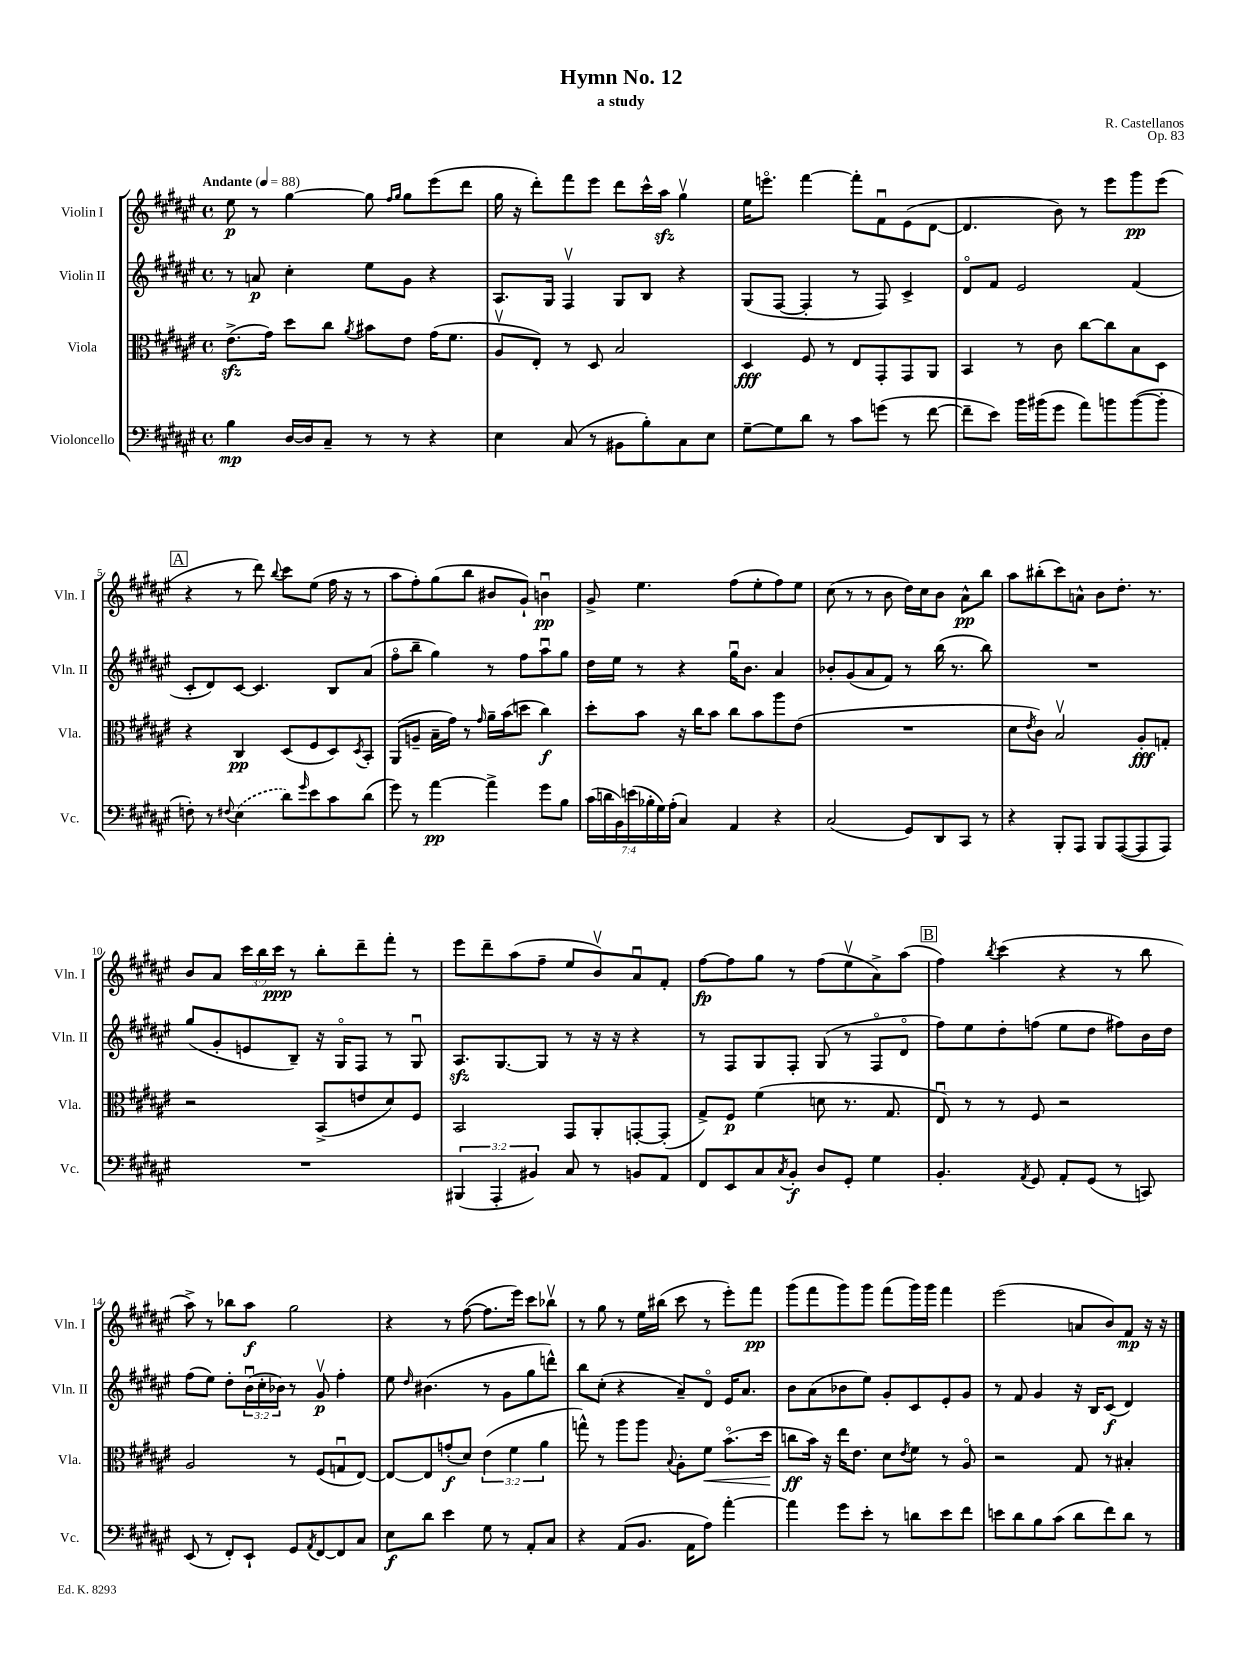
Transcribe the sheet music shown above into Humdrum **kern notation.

**kern	**dynam	**kern	**dynam	**kern	**dynam	**kern	**dynam
*part4	*part4	*part3	*part3	*part2	*part2	*part1	*part1
*staff4	*staff4	*staff3	*staff3	*staff2	*staff2	*staff1	*staff1
*I"Violoncello	*	*I"Viola	*	*I"Violin II	*	*I"Violin I	*
*I'Vc.	*	*I'Vla.	*	*I'Vln. II	*	*I'Vln. I	*
*clefF4	*	*clefC3	*	*clefG2	*	*clefG2	*
*k[f#c#g#d#a#e#]	*	*k[f#c#g#d#a#e#]	*	*k[f#c#g#d#a#e#]	*	*k[f#c#g#d#a#e#]	*
*M4/4	*	*M4/4	*	*M4/4	*	*M4/4	*
*met(c)	*	*met(c)	*	*met(c)	*	*met(c)	*
*MM88	*	*MM88	*	*MM88	*	*MM88	*
=1	=1	=1	=1	=1	=1	=1	=1
!	!	!	!	!	!	!LO:TX:a:B:t=Andante	!
4B\	mp	(8.e#zz^\L	.	8r	.	8ee#\	p
.	.	.	.	8an/	p	8r	.
.	.	16g#\Jk)	.	.	.	.	.
[16D#/LL	.	8dd#\L	.	4cc#'\	.	[4gg#\	.
16D#/J]	.	.	.	.	.	.	.
8C#~/J	.	8cc#\J	.	.	.	.	.
.	.	8qa#/	.	.	.	.	.
8r	.	8b#X\L	.	8ee#\L	.	8gg#\]	.
.	.	.	.	.	.	16qqff#/LL	.
.	.	.	.	.	.	16qqgg#/JJ	.
8r	.	8e#\J	.	8g#\J	.	8gg#\L	.
4r	.	(16g#\KL	.	4r	.	(8eee#\	.
.	.	8.f#\J	.	.	.	.	.
.	.	.	.	.	.	8ddd#\J	.
=2	=2	=2	=2	=2	=2	=2	=2
4E#\	.	8A#v/L	.	8.A#/L	.	16gg#\	.
.	.	.	.	.	.	16r	.
.	.	8E#'/J)	.	.	.	8ddd#'\L)	.
.	.	.	.	16G#/Jk	.	.	.
(8C#/	.	8r	.	4F#v/	.	8fff#\	.
8r	.	8D#/	.	.	.	8eee#\J	.
8BB#X\L	.	2B/	.	8G#/L	.	8ddd#\L	.
8B'\)	.	.	.	8B/J	.	16ccc#^^\L	.
.	.	.	.	.	.	16aa#zz\JJ	.
8C#\	.	.	.	4r	.	4gg#v\	.
8E#\J	.	.	.	.	.	.	.
=3	=3	=3	=3	=3	=3	=3	=3
[8G#~\L	.	4D#/	fff	(8G#/L	.	16ee#\KL	.
.	.	.	.	.	.	8.eeen\J	.
8G#\]	.	.	.	[8F#/J	.	.	.
8d#\J	.	8F#/	.	4F#'/]	.	[4fff#\	.
8r	.	8r	.	.	.	.	.
8c#\L	.	8E#/L	.	8r	.	8fff#'\L]	.
(8gn\J	.	8GG#'/	.	8F#/)	.	8f#u\	.
8r	.	8GG#/	.	4c#^/	.	(8e#\	.
[8f#\	.	8AA#/J	.	.	.	[8d#\J	.
=4	=4	=4	=4	=4	=4	=4	=4
8f#~\L]	.	4BB/	.	8d#/L	.	4.d#/]	.
8e#\J)	.	.	.	8f#/J	.	.	.
16b\LL	.	8r	.	2e#/	.	.	.
(16b#X\J	.	.	.	.	.	.	.
8g#\J	.	8c#\	.	.	.	8b\)	.
8a#\L)	.	[8cc#\L	.	.	.	8r	.
8bn\	.	8cc#\]	.	.	.	8eee#\L	.
([8b\	.	8B\	.	(4f#/	.	8ggg#\	pp
8b'\J]	.	8D#\J	.	.	.	(8eee#\J	.
!!LO:LB:g=z
!!LO:REH:place=s1:t=A
=5	=5	=5	=5	=5	=5	=5	=5
8Fn'\)	.	4r	.	8c#'/L	.	4r	.
8r	.	.	.	8d#/)	.	.	.
8qqF#X/	.	.	.	.	.	.	.
(4E#\	.	4C#/	pp	[8c#/J	.	8r	.
.	.	.	.	4.c#/]	.	8ddd#\)	.
.	.	.	.	.	.	8qqbb/	.
8d#\L)	.	(8D#/L	.	.	.	8ccc#\L	.
16qqg#/	.	.	.	.	.	.	.
8e#\	.	8F#/	.	.	.	(8ee#\J	.
8c#\	.	8D#/)	.	8B/L	.	16ff#\	.
.	.	.	.	.	.	16r	.
.	.	8qD#/	.	.	.	.	.
(8d#\J	.	8BB'/J	.	(8a#/J	.	8r	.
=6	=6	=6	=6	=6	=6	=6	=6
8g#\)	.	(8AA#/L	.	8ff#\L	.	8aa#\L	.
8r	.	8An~/J	.	8bb~\J	.	8ff#'\)	.
[4a#\	pp	16B~\LL	.	4gg#\)	.	(8gg#\	.
.	.	16g#\JJ)	.	.	.	.	.
.	.	8r	.	.	.	8bb\J	.
.	.	16qqg#/	.	.	.	.	.
4a#^\]	.	16a#~\LL	.	8r	.	8b#X/L	.
.	.	(16b\J	.	.	.	.	.
.	.	8ddn\J	.	8ff#\L	.	8g#`/J)	.
8g#\L	.	4cc#\)	f	8aa#u\	.	4bnu\	pp
8B\J	.	.	.	8gg#\J	.	.	.
=7	=7	=7	=7	=7	=7	=7	=7
(28c#\LL	.	8dd#'\L	.	16dd#\LL	.	8g#^/	.
28dn\	.	.	.	.	.	.	.
.	.	.	.	16ee#\JJ	.	.	.
28BB\)	.	.	.	.	.	.	.
(28en\	.	.	.	.	.	.	.
.	.	8b\J	.	8r	.	4.ee#\	.
28B-X'\	.	.	.	.	.	.	.
28G#\)	.	.	.	.	.	.	.
(28A#'\JJ	.	.	.	.	.	.	.
4C#/)	.	16r	.	4r	.	.	.
.	.	16cc#\KL	.	.	.	.	.
.	.	8b\J	.	.	.	.	.
4AA#/	.	8cc#\L	.	16gg#u\KL	.	(8ff#\L	.
.	.	.	.	8.b\J	.	.	.
.	.	8b\	.	.	.	8ee#'\	.
4r	.	8aa#\	.	4a#/	.	8ff#\)	.
.	.	(8e#\J	.	.	.	8ee#\J	.
=8	=8	=8	=8	=8	=8	=8	=8
(2C#/	.	1r	.	8b-X'/L	.	(8cc#\	.
.	.	.	.	(8g#/	.	8r	.
.	.	.	.	8a#/	.	8r	.
.	.	.	.	8f#/J)	.	8b\	.
8GG#/L)	.	.	.	8r	.	16dd#\LL)	.
.	.	.	.	.	.	16cc#\J	.
8DD#/	.	.	.	(16bb\	.	8b\J	.
.	.	.	.	8.r	.	.	.
8CC#/J	.	.	.	.	.	8a#^^\L	pp
8r	.	.	.	8bb\)	.	8bb\J	.
=9	=9	=9	=9	=9	=9	=9	=9
4r	.	8d#\L	.	1r	.	8aa#\L	.
.	.	8qe#/	.	.	.	.	.
.	.	8c#\J)	.	.	.	(8bb#X'\	.
8BBB'/L	.	2Bv/	.	.	.	8ccc#\)	.
8AAA#/J	.	.	.	.	.	8an^^\J	.
8BBB/L	.	.	.	.	.	8b\L	.
([8AAA#/	.	.	.	.	.	8.dd#'\J	.
8AAA#/]	.	8A#'/L	fff	.	.	.	.
.	.	.	.	.	.	8.r	.
8AAA#/J)	.	8Gn'/J	.	.	.	.	.
!!LO:LB:g=z
=10	=10	=10	=10	=10	=10	=10	=10
1r	.	2r	.	(8gg#/L	.	8b/L	.
.	.	.	.	8g#'/	.	8a#/J	.
.	.	.	.	8en/	.	24ccc#\LL	.
.	.	.	.	.	.	24bb\	.
.	.	.	.	.	.	24ccc#\JJ	ppp
.	.	.	.	8B~/J)	.	8r	.
.	.	(8BB^/L	.	16r	.	8bb'\L	.
.	.	.	.	16G#/KL	.	.	.
.	.	8en/	.	8F#/J	.	8ddd#~\	.
.	.	8d#/)	.	8r	.	8fff#'\J	.
.	.	8F#/J	.	8G#u/	.	8r	.
=11	=11	=11	=11	=11	=11	=11	=11
(6BBB#X/	.	2BB/	.	8.A#zz/L	.	8eee#\L	.
.	.	.	.	.	.	8ddd#~\	.
6AAA#'/	.	.	.	.	.	.	.
.	.	.	.	[8.G#/	.	.	.
.	.	.	.	.	.	(8aa#\	.
6BB#X/)	.	.	.	.	.	.	.
.	.	.	.	8G#/J]	.	8ff#~\J	.
8C#/	.	8GG#/L	.	8r	.	8ee#/L	.
8r	.	8AA#'/	.	16r	.	8bv/)	.
.	.	.	.	16r	.	.	.
8BBn/L	.	[8GGn'/	.	4r	.	8a#u/	.
8AA#/J	.	(8GG'/J]	.	.	.	8f#'/J	.
=12	=12	=12	=12	=12	=12	=12	=12
8FF#/L	.	8G#^/L)	.	8r	.	[8ff#\L	fp
8EE#/	.	8F#/J	p	8F#/L	.	8ff#\]	.
8C#/	.	(4f#\	.	8G#/	.	8gg#\J	.
8qC#/	.	.	.	.	.	.	.
8BB'/J	f	.	.	8F#'/J	.	8r	.
8D#/L	.	8dn\	.	(8G#/	.	(8ff#\L	.
8GG#'/J	.	8.r	.	8r	.	8ee#v\	.
4G#\	.	.	.	8F#/L	.	8a#^\)	.
.	.	8.G#/	.	.	.	.	.
.	.	.	.	8d#/J	.	(8aa#\J	.
!!LO:REH:place=s1:t=B
=13	=13	=13	=13	=13	=13	=13	=13
4.BB'/	.	8E#u/)	.	8ff#\L)	.	4ff#\)	.
.	.	8r	.	8ee#\	.	.	.
.	.	.	.	.	.	8qbb/	.
.	.	8r	.	8dd#'\	.	(4ccc#\	.
8qAA#/	.	.	.	.	.	.	.
8GG#/	.	8F#/	.	(8ffn\J	.	.	.
8AA#'/L	.	2r	.	8ee#\L	.	4r	.
(8GG#/J	.	.	.	8dd#\J	.	.	.
8r	.	.	.	8ff#X\L)	.	8r	.
8CCn/)	.	.	.	16b\L	.	8bb\	.
.	.	.	.	16dd#\JJ	.	.	.
!!LO:LB:g=z
=14	=14	=14	=14	=14	=14	=14	=14
(8EE#/	.	2A#/	.	(8ff#\L	.	8aa#^\)	.
8r	.	.	.	8ee#\J)	.	8r	.
8FF#'/L)	.	.	.	8dd#'\L	.	8bb-X\L	.
8EE#`/J	.	.	.	(24bu\L	.	8aa#\J	f
.	.	.	.	24cc#'\	.	.	.
.	.	.	.	24b-X\JJ)	.	.	.
8GG#/L	.	8r	.	8r	.	2gg#\	.
8qAA#/	.	.	.	.	.	.	.
[8FF#/	.	(8F#/L	.	8g#v/	p	.	.
8FF#/]	.	8Gnu/	.	4ff#'\	.	.	.
8C#/J	.	[8E#/J)	.	.	.	.	.
=15	=15	=15	=15	=15	=15	=15	=15
8E#\L	f	8E#/L_	.	8ee#\	.	4r	.
.	.	.	.	16qqdd#/	.	.	.
8d#\J	.	8E#/]	.	(4.b#X\	.	.	.
4e#\	.	(8gn'/	f	.	.	8r	.
.	.	8d#/J)	.	.	.	([8ff#\	.
8G#\	.	(6e#\	.	8r	.	8.ff#\L]	.
8r	.	.	.	8g#\L	.	.	.
.	.	6f#\	.	.	.	.	.
.	.	.	.	.	.	16eee#\Jk)	.
8AA#'/L	.	.	.	8gg#\	.	8ccc#\L	.
.	.	6a#\	.	.	.	.	.
8C#/J	.	.	.	8dddn^^\J)	.	8bb-Xv\J	.
=16	=16	=16	=16	=16	=16	=16	=16
4r	.	8ggn^^\)	.	8bb\L	.	8r	.
.	.	8r	.	(8cc#'\J	.	8gg#\	.
(8AA#/L	.	8aa#\L	.	4r	.	8r	.
8.BB/J	.	8aa#\J	.	.	.	16ee#\LL	.
.	.	.	.	.	.	(16bb#X\JJ	.
.	.	8qqB/	.	.	.	.	.
.	.	8A#'\L	.	8a#~/L)	.	8ccc#\	.
16AA#\KL	.	.	.	.	.	.	.
!	!	!	!LO:HP:b	!	!	!	!
8A#\J)	.	8f#\J	<	8d#/J	.	8r	.
[4a#'\	.	(8.b\L	.	16e#/KL	.	8eee#'\L)	.
.	.	.	.	8.a#/J	.	.	.
.	.	.	.	.	.	8fff#\J	pp
.	.	16dd#\Jk	.	.	.	.	.
.	.	.	[	.	.	.	.
=17	=17	=17	=17	=17	=17	=17	=17
4a#\]	.	8ccn\L	ff	8b\L	.	(8ggg#\L	.
.	.	16b\Jk)	.	(8a#\	.	8fff#\	.
.	.	16r	.	.	.	.	.
8g#\L	.	16ee#\KL	.	8b-X\	.	8ggg#\)	.
.	.	8.e#\J	.	.	.	.	.
8e#'\J	.	.	.	8ee#\J)	.	8ggg#\J	.
8r	.	8d#\L	.	8g#'/L	.	(8fff#\L	.
.	.	8qe#/	.	.	.	.	.
8dn\L	.	8f#\J	.	8c#/	.	16ggg#\L)	.
.	.	.	.	.	.	16ggg#\JJ	.
8e#\	.	8r	.	8e#'/	.	4fff#\	.
8f#\J	.	8A#/	.	8g#/J	.	.	.
=18	=18	=18	=18	=18	=18	=18	=18
8en\L	.	2r	.	8r	.	(2eee#\	.
8d#\	.	.	.	8f#/	.	.	.
8B\	.	.	.	4g#/	.	.	.
(8c#\J	.	.	.	.	.	.	.
8d#\L	.	8G#/	.	16r	.	8an/L	.
.	.	.	.	16B/KL	.	.	.
8f#\)	.	8r	.	(8c#/J	f	8b/)	.
8d#\J	.	4B#X'/	.	4d#/)	.	8f#/J	mp
8r	.	.	.	.	.	16r	.
.	.	.	.	.	.	16r	.
==	==	==	==	==	==	==	==
*-	*-	*-	*-	*-	*-	*-	*-
